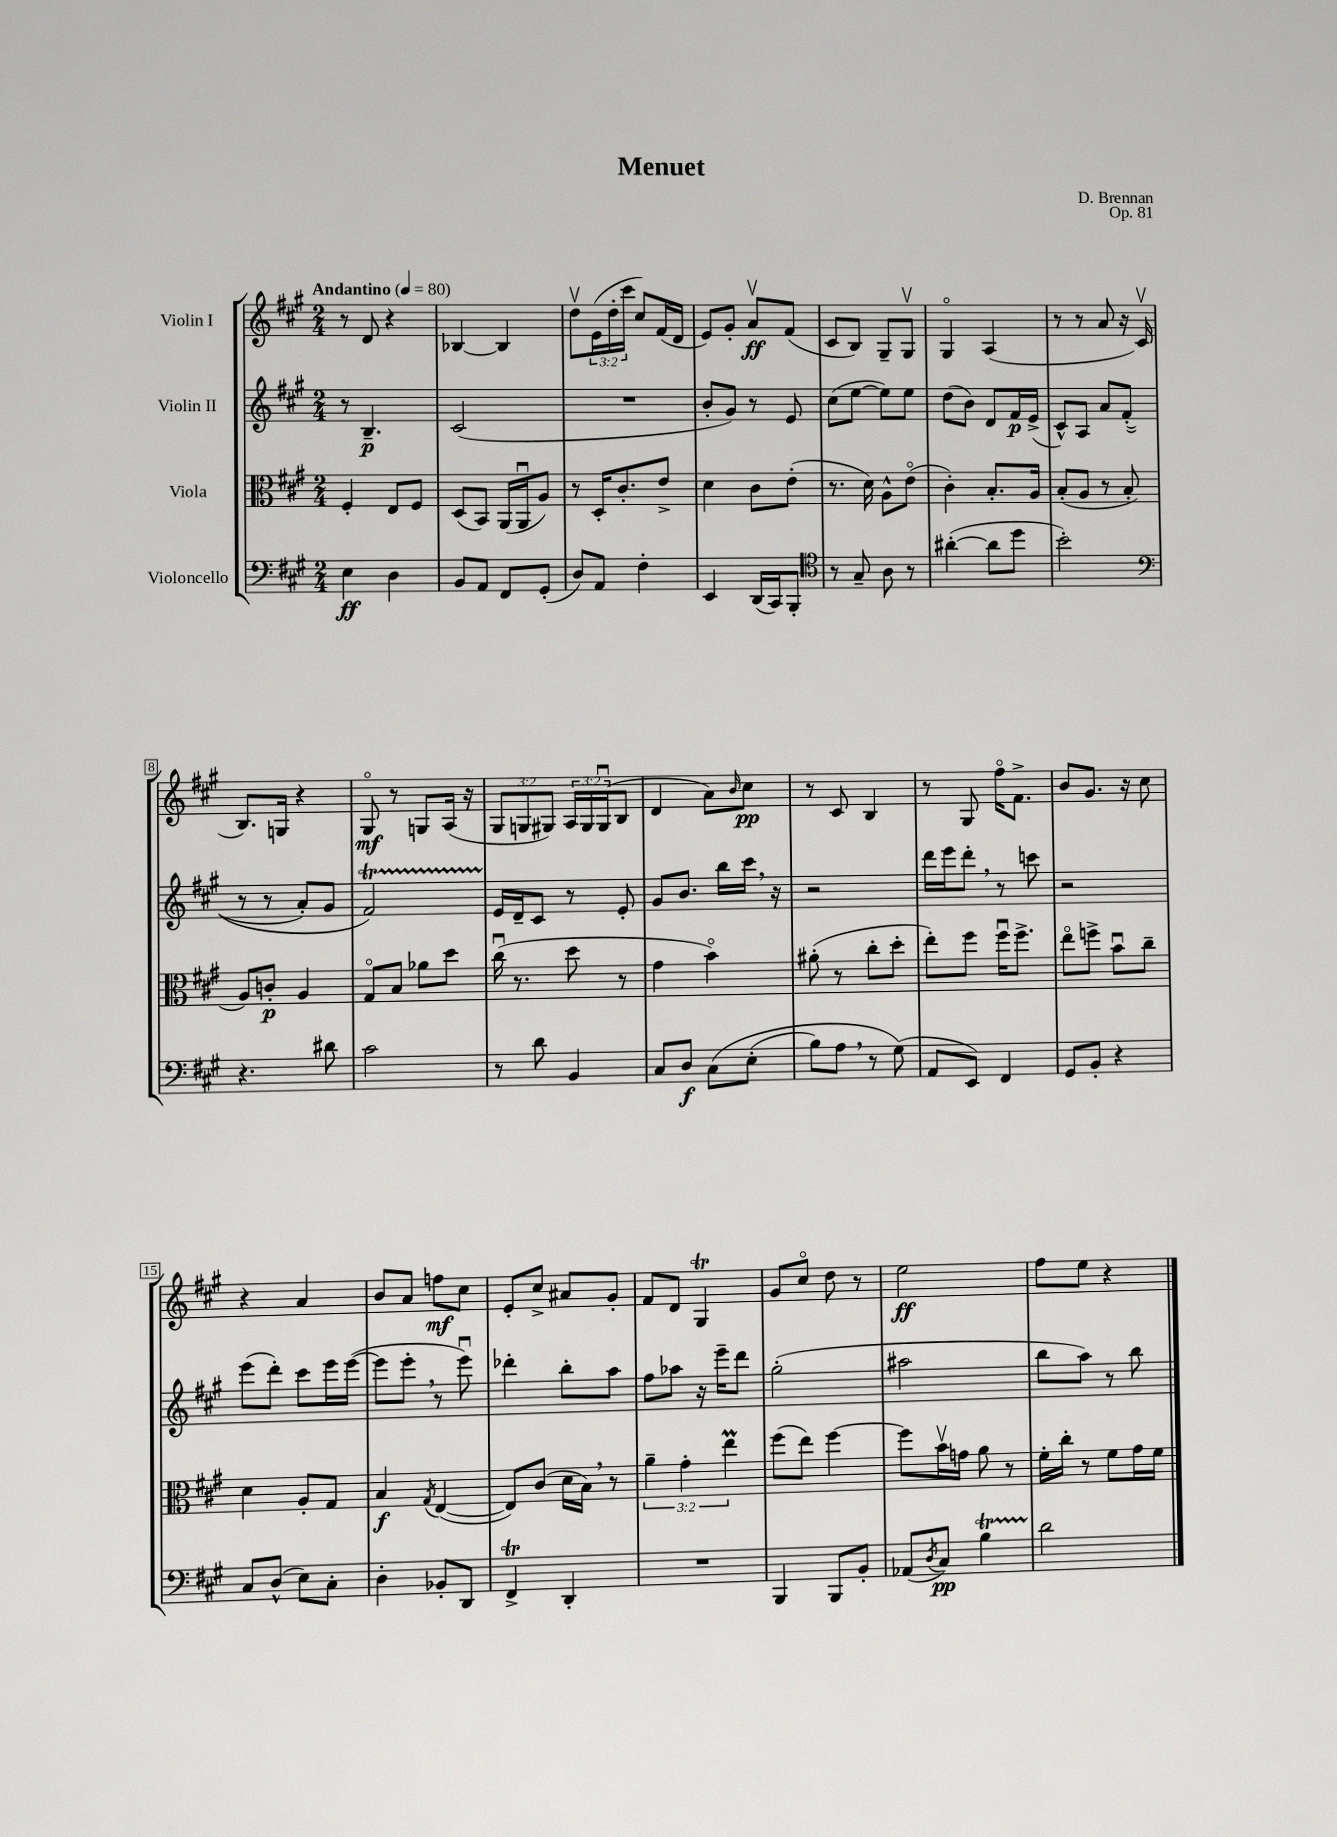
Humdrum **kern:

**kern	**kern	**kern	**kern
*staff4	*staff3	*staff2	*staff1
*clefF4	*clefC3	*clefG2	*clefG2
*k[f#c#g#]	*k[f#c#g#]	*k[f#c#g#]	*k[f#c#g#]
*M2/4	*M2/4	*M2/4	*M2/4
*MM80	*MM80	*MM80	*MM80
4E\	4F#'/	8r	8r
.	.	4.B~/	8d/
4D\	8E/L	.	4r
.	8F#/J	.	.
=	=	=	=
8BB/L	(8D/L	(2c#/	[4B-/
8AA/J	8BB/J)	.	.
8FF#/L	(16AA/LL	.	4B-/]
.	16AAu/J	.	.
(8GG#'/J	8A/J)	.	.
=	=	=	=
8D/L)	8r	2r	8ddv\L
8AA/J	16D'/LK	.	(24e\L
.	.	.	24dd'\
.	8.c#'/	.	.
.	.	.	24ccc#\JJ
4F#'\	.	.	8cc#/L)
.	8e^/J	.	(16f#/L
.	.	.	16d/JJ
=	=	=	=
4EE/	4d\	8b'/L	8e/L)
.	.	8g#/J)	8g#'/J
(16DD/LL	8c#\L	8r	8av/L
16CC#/J)	.	.	.
8BBB'/J	(8e'\J	8e/	(8f#/J
=	=	=	=
*clefC4	*	*	*
8r	8.r	(8cc#\L	8c#/L
8G#~/	.	[8ee\J	8B/J)
.	16d\)	.	.
8A\	8A^^\L	8ee\]L)	8G#~/L
8r	(8eo\J	8ee\J	8G#v/J
=	=	=	=
([4a#'\	4c#'\)	(8dd\L	4G#o/
.	.	8b\J)	.
8a#\]L	8.B'/L	8d/L	(4A/
8dd\J	.	16f#/L	.
.	16A/Jk	(16e^/JJ	.
=	=	=	=
2b'\)	(8B'/L	8c#^^/L)	8r
.	8A/J	8A/J	8r
.	8r	8a/L	8a/
.	8B'/	&((8f#'/J	16r
.	.	.	16c#v/
=	=	=	=
*clefF4	*	*	*
4.r	8A/L)	8r	8.B/L)
.	8c'/J	8r	.
.	.	.	16G/Jk
.	4A/	8a'/L)	4r
8d#\	.	8g#/J	.
=	=	=	=
2c#\	8G#o/L	2f#/&)	8G#o/
.	8B/J	.	8r
.	8a-\L	.	8G/L
.	8dd\J	.	(16A/Jk
.	.	.	16r
=	=	=	=
8r	(16cc#u\	16e/LL	12G#/L
.	8.r	16d~/J	.
.	.	.	12G/
8d\	.	8c#/J	.
.	.	.	12G#/J)
4BB/	8dd\	8r	24A/LL
.	.	.	24G#/
.	.	.	(24G#u/J
.	8r	8e'/	8B/J
=	=	=	=
8C#/L	4g#\	8g#/L	4d/
8D/J	.	8.b/J	.
&(8C#\L	4bo\)	.	8a\L)
.	.	16bb\LL	.
.	.	.	16qqb/
(8E'\J	.	16ccc#\JJ	8cc#\J
.	.	16r	.
=	=	=	=
8B\L)	(8a#'\	2r	8r
8A\J	8r	.	8c#/
8r	8cc#'\L	.	4B/
(8G#\&)	8dd'\J	.	.
=	=	=	=
8AA/L	8ee'\L)	16ddd\LL	8r
.	.	16eee\J	.
8EE/J)	8ff#\J	8ddd'\J	8G#/
4FF#/	16ff#u\LK	8r	16ff#o\LK
.	8.ff#^\J	.	8.f#^\J
.	.	8ccc\	.
=	=	=	=
8GG#/L	8eeo\L	2r	8b/L
8BB'/J	8ff^\J	.	8.g#/J
4r	8bu\L	.	.
.	.	.	16r
.	8cc#~\J	.	8cc#\
=	=	=	=
8C#/L	4d\	(8eee\L	4r
(8D^^/J	.	8ddd'\J)	.
8E\L)	8A'/L	8ccc#\L	4a/
8C#'\J	8G#/J	16eee\L	.
.	.	([16eee\JJ	.
=	=	=	=
4D'\	4B/	8eee\]L	8b/L
.	.	8eee'\J	8a/J
.	8qG#/	.	.
8BB-'/L	([4E/	8r	8ff\L
8DD/J	.	8eeeu\)	8cc#\J
=	=	=	=
4FF#^/	8E/]L)	4ddd-'\	8e'/L
.	(8c#/J	.	8cc#^/J
4DD'/	16d\LL	8bb'\L	8a#/L
.	16B\JJ)	.	.
.	8r	8aa\J	8g#'/J
=	=	=	=
2r	6a~\	8ff#\L	8f#/L
.	.	8aa-\J	8d/J
.	6g#'\	.	.
.	.	16r	4G#/
.	.	16eee~\LK	.
.	6ee\	.	.
.	.	8ddd\J	.
=	=	=	=
4BBB/	(8ff#\L	(2gg#'\	8g#/L
.	8ee\J)	.	8cc#o/J
8BBB/L	[4ff#\	.	8dd\
8BB'/J	.	.	8r
=	=	=	=
(8AA-/L	8ff#\]L	2aa#\	2ee\
8qD/	.	.	.
8C#/J)	16bv\L	.	.
.	16g\JJ	.	.
4B\	8a\	.	.
.	8r	.	.
=	=	=	=
2d\	16f#'\LL	8bb\L	8ff#\L
.	16cc#'\JJ	.	.
.	8r	8aa\J)	8ee\J
.	8f#\L	8r	4r
.	16g#\L	8bb\	.
.	16f#\JJ	.	.
==	==	==	==
*-	*-	*-	*-
